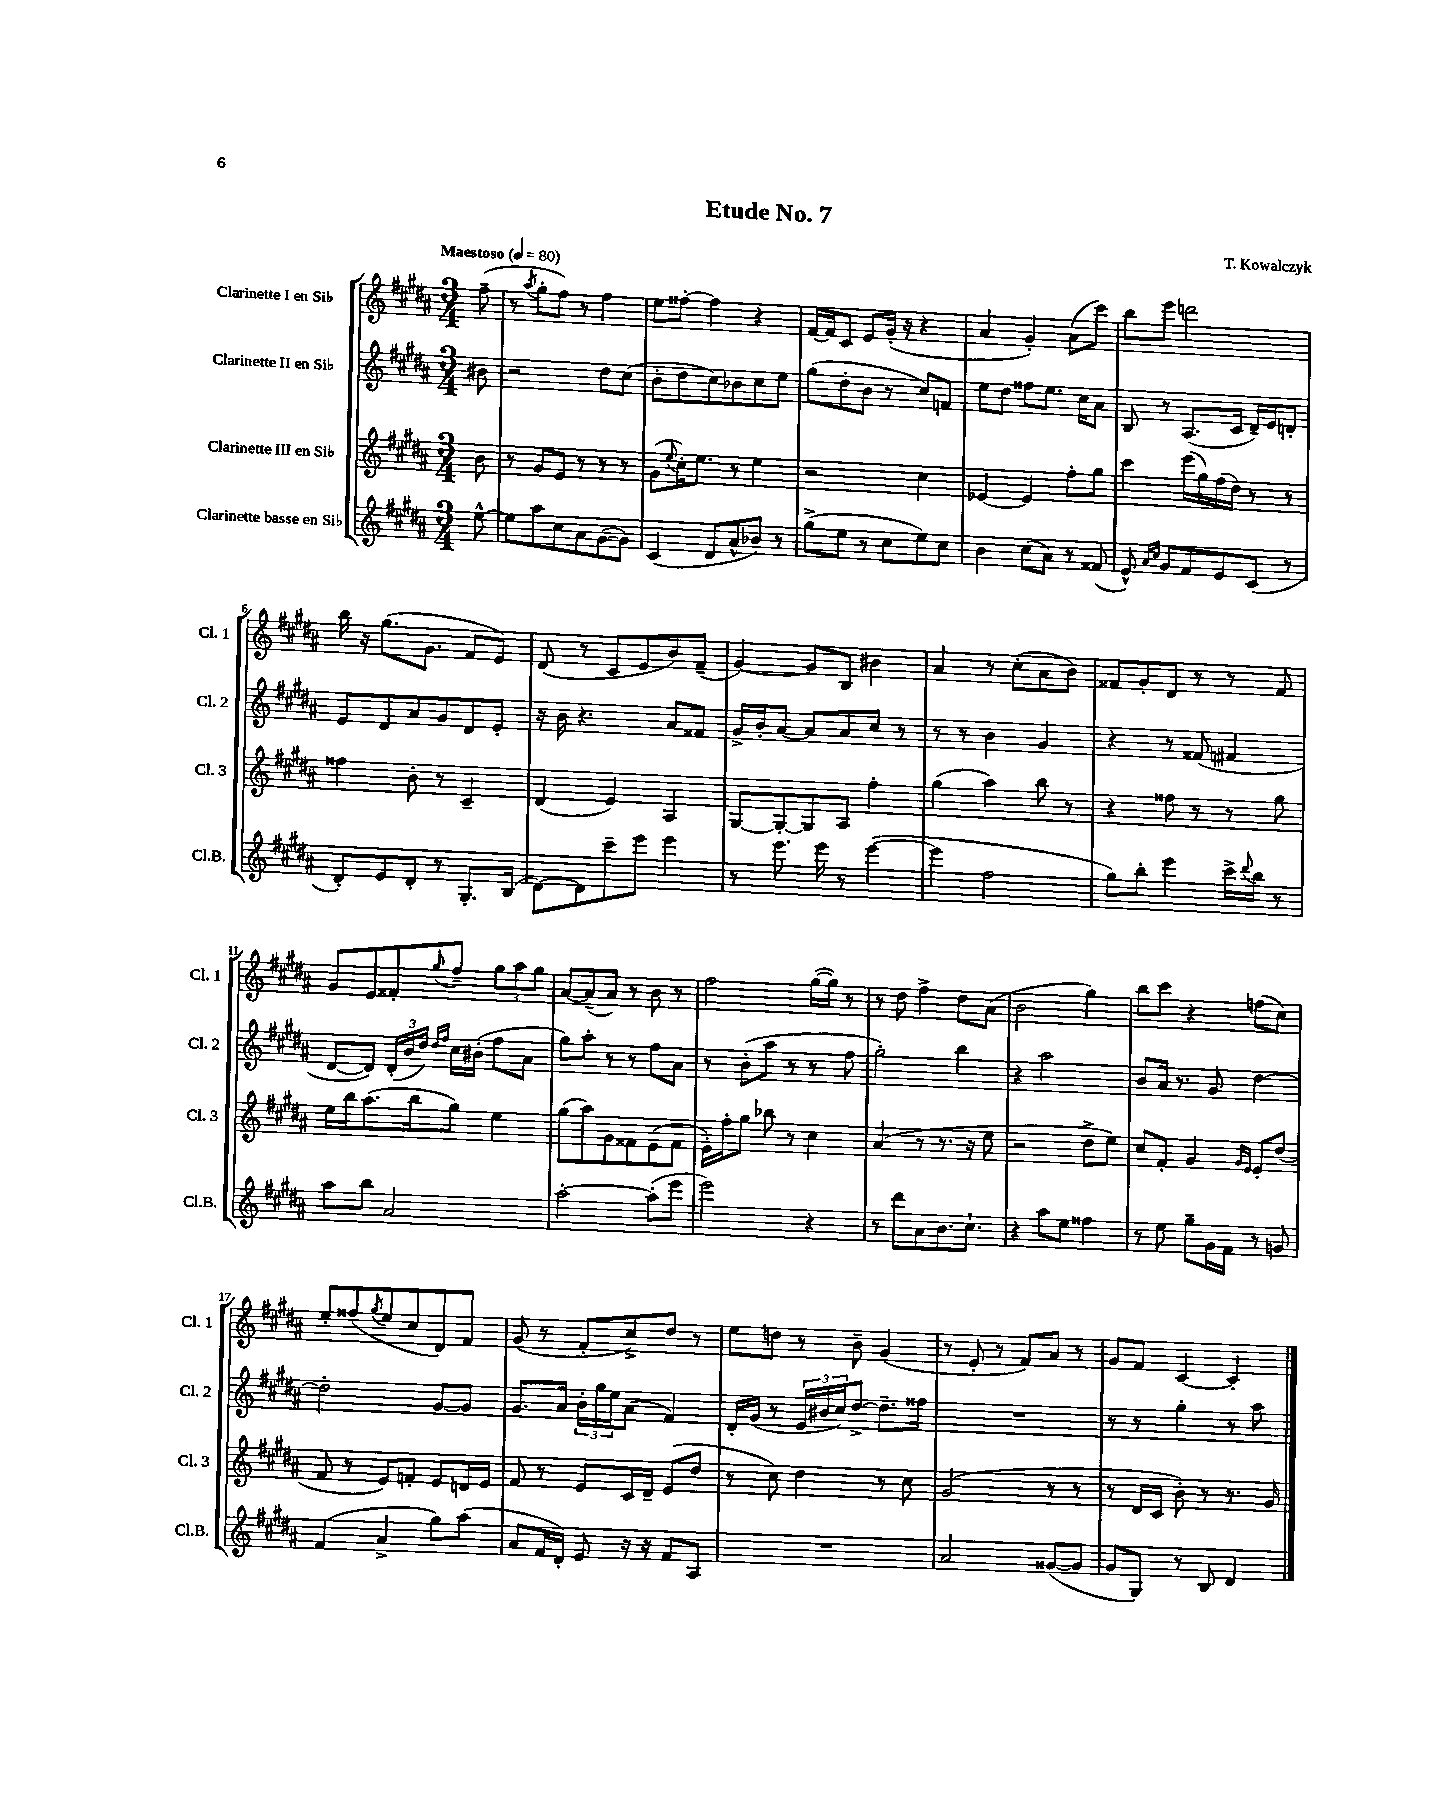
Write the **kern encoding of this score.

**kern	**kern	**kern	**kern
*staff4	*staff3	*staff2	*staff1
*clefG2	*clefG2	*clefG2	*clefG2
*k[f#c#g#d#a#]	*k[f#c#g#d#a#]	*k[f#c#g#d#a#]	*k[f#c#g#d#a#]
*M3/4	*M3/4	*M3/4	*M3/4
*MM80	*MM80	*MM80	*MM80
[8ee^^	8b	8b#	(8ff#~
=	=	=	=
8ee]	8r	2r	8r
.	.	.	8qaa#
8aa#	8g#	.	8gg#'
8cc#	8e	.	8ff#)
8a#	8r	.	8r
([8g#	8r	8dd#	4ff#
8g#])	8r	(8cc#	.
=	=	=	=
(4c#	(8g#	8b'	8ee
.	8qqee	.	.
.	16cc#')	8dd#	[8ff##'
.	8.ee	.	.
8d#	.	8cc#)	4ff##]
8a#^^	8r	8b-	.
8b-)	4ee	8cc#	4r
8r	.	8ee	.
=	=	=	=
(8gg#^	2r	(8gg#	[16f#
.	.	.	16f#]
8ee	.	8dd#'	8c#
8r	.	8b	8e
8cc#	.	8r	(16g#'
.	.	.	16r
8ee)	4cc#	8cc#)	4r
8cc#	.	8f	.
=	=	=	=
4b	[4e-	8ee	4a#
.	.	8dd#	.
(8cc#	4e-]	8ff##	4g#')
8a#)	.	8.ee	.
8r	8ff#'	.	(8a#
.	.	16cc#	.
(8f##	8gg#	8a#	8ccc#)
=	=	=	=
8e^^)	4ccc#	8B	8bb
16qqa#	.	.	.
16qqcc#	.	.	.
8g#	.	8r	8eee
8f#	(16eee	(8.A#	2ddd
.	16gg#)	.	.
8e	(16ff#	.	.
.	16dd#)	16c#	.
(8c#	8r	16d#~)	.
.	.	16e	.
8r	8r	8d'	.
=	=	=	=
8d#')	4ff##	8e	16bb
.	.	.	16r
8e	.	8d#	(8.gg#
8d#'	8b'	8a#	.
.	.	.	8.g#
8r	8r	8g#	.
8.G#'	4c#~	8d#	8f#
.	.	8e'	8e)
(16B	.	.	.
=	=	=	=
[8d#)	(4d#	16r	(8d#
.	.	16b	.
8d#]	.	4.r	8r
8ccc#~	4e)	.	8c#
8eee	.	.	8e
4eee	4A#	8a#	8b)
.	.	8f##	(8f#~
=	=	=	=
8r	[8G#	16g#^	[4g#)
.	.	16b'	.
8.eee	8G#'_	[8a#	.
.	8G#]	8a#]	8g#]
16eee	.	.	.
8r	8A#	8a#	8B
([4eee	4ff#'	8cc#	4b#
.	.	8r	.
=	=	=	=
4eee]	(4gg#	8r	4a#
.	.	8r	.
2ff#	4aa#)	4b	8r
.	.	.	(8cc#'
.	8bb	4g#	8a#
.	8r	.	8b)
=	=	=	=
8gg#)	4r	4r	8f##
8bb'	.	.	8g#'
4eee	8ff##	8r	8d#
.	8r	(8f##	8r
16ccc#^	8r	4f#	8r
8qqddd#	.	.	.
16bb	.	.	.
8r	8gg#	.	8f##
=	=	=	=
8aa#	16ee	[8d#	8g#
.	16bb	.	.
8bb	(8.aa#	8d#])	8e
2a#	.	(24d#'	8f##'
.	.	24b	.
.	16bb	.	.
.	.	24dd#)	.
.	.	16qqdd#	.
.	.	16qqff#	8qqgg#
.	8gg#)	16cc#	8ff#~
.	.	(16b#'	.
.	4ee	8ff#	12gg#
.	.	.	12aa#
.	.	8a#	.
.	.	.	12gg#
=	=	=	=
[2aa#'	(8gg#	8gg#)	[8a#
.	8aa#)	8aa#'	(8a#~]
.	8g#	8r	8a#)
.	8f##	8r	8r
(8aa#']	(8e	8ff#	8b
8eee	8f##	8a#	8r
=	=	=	=
2eee)	16e')	8r	2ff#
.	16ff#'	.	.
.	8gg#	(8b'	.
.	8bb-	8aa#	.
.	8r	8r	.
4r	4cc#	8r	([16gg#
.	.	.	16gg#])
.	.	8ff#	8r
=	=	=	=
8r	(4a#	2gg#')	8r
8ddd#	.	.	8dd#
8a#	8r	.	4ff#^
8.b	8.r	.	.
.	.	4bb	8dd#
8.cc#`	16r	.	.
.	8ee	.	(8a#
=	=	=	=
4r	2r	4r	2b
8aa#	.	2aa#	.
8ee	.	.	.
4ff##	8dd#^	.	4gg#)
.	8ee)	.	.
=	=	=	=
8r	8cc#	8b	8bb
8ee	8f#'	16a#	8ccc#
.	.	8.r	.
8gg#~	4g#	.	4r
16g#	.	8g#	.
16f#	.	.	.
.	16qqg#	.	.
.	16qqe	.	.
8r	8e'	[4dd#	(8ff
8g	(8dd#	.	8cc#)
=	=	=	=
(4f#	8f#	2dd#']	8ee'
.	8r	.	(8ff##
.	.	.	8qgg#
4a#^	8e)	.	8ee
.	8f'	.	8cc#
8gg#)	8e	[8g#	8d#)
(8aa#	16d	8g#]	8f#
.	16e	.	.
=	=	=	=
8a#	8f#	8.g#	(8g#
16f#	8r	.	8r
16d#')	.	16a#	.
8e	8e	24b'	8f#'
.	.	24gg#	.
.	.	24ee	.
16r	16c#	(8a#	8cc#^)
16r	16d#~	.	.
8f#	(8e	4f#)	8dd#
8A#	8dd#	.	8r
=	=	=	=
2.r	8r	16d#'	8ee
.	.	(16g#	.
.	8cc#)	8r	8dd
.	4dd#	24e	8r
.	.	24b#	.
.	.	24cc#)	.
.	.	[8dd#^	8b~
.	8r	8.dd#~]	(4g#
.	8cc#	.	.
.	.	16ff##	.
=	=	=	=
2a#	(2g#	2.r	8r
.	.	.	8e'
.	.	.	8r
.	.	.	8f#)
([8g##	8r	.	8a#
8g##]	8r	.	8r
=	=	=	=
8g#	8r	8r	8g#
8G#)	16d#	8r	8f#
.	16c#	.	.
8r	8b')	4gg#'	[4c#
8B	8r	.	.
4d#	8.r	8r	4c#']
.	.	8aa#	.
.	16g#	.	.
==	==	==	==
*-	*-	*-	*-
